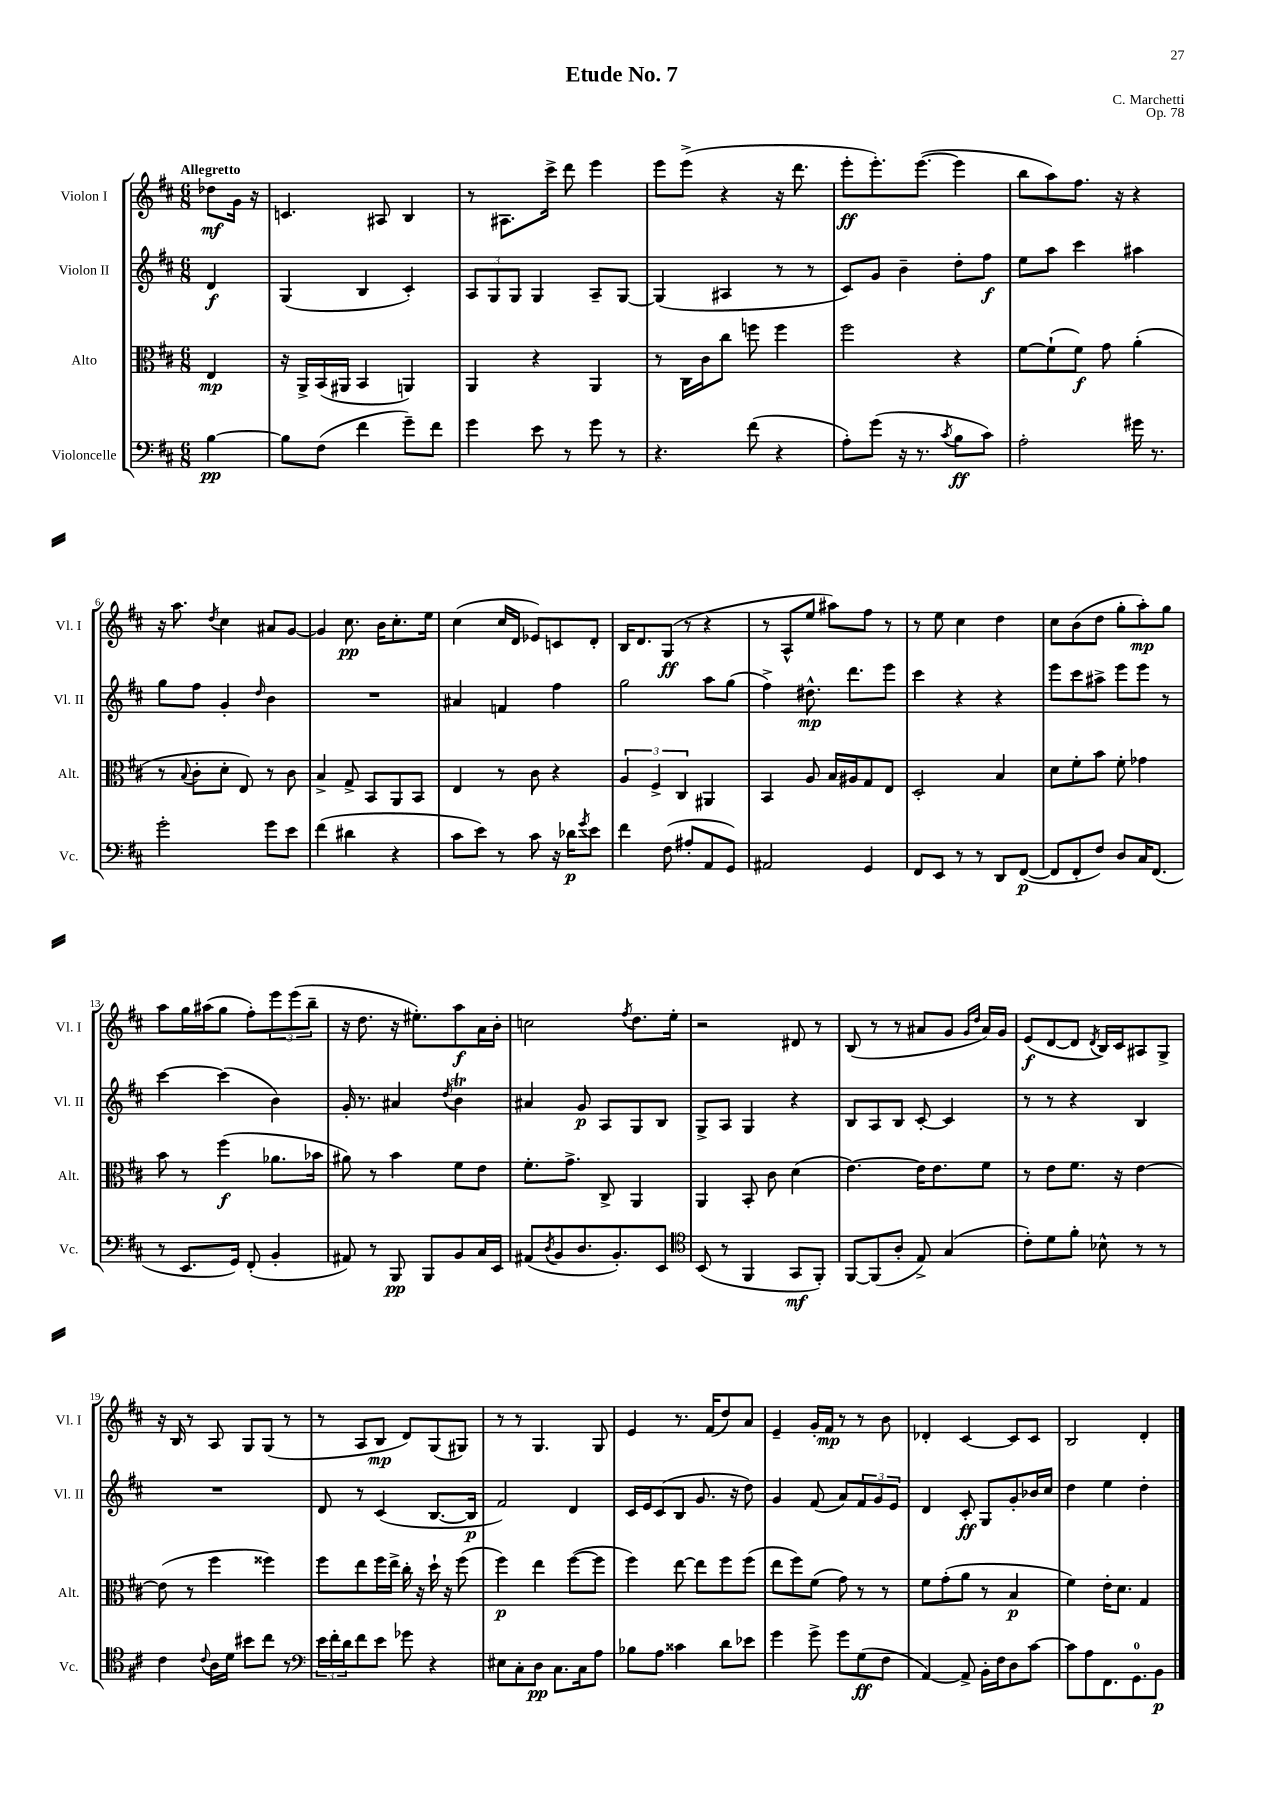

**kern	**kern	**kern	**kern
*staff4	*staff3	*staff2	*staff1
*clefF4	*clefC3	*clefG2	*clefG2
*k[f#c#]	*k[f#c#]	*k[f#c#]	*k[f#c#]
*M6/8	*M6/8	*M6/8	*M6/8
[4B	4E	4d	8dd-
.	.	.	16g
.	.	.	16r
=	=	=	=
8B]	16r	(4G	4.c
.	16AA^	.	.
(8F#	(16BB	.	.
.	16AA#	.	.
4f#	4BB	4B	.
.	.	.	8A#
8g~)	4AA)	4c#')	4B
8f#	.	.	.
=	=	=	=
4g	4AA	12A	8r
.	.	12G	.
.	.	.	8.A#
.	.	12G	.
8e	4r	4G	.
.	.	.	16ccc#^
8r	.	.	8ddd
8g	4AA	8A~	4eee
8r	.	[8G	.
=	=	=	=
4.r	8r	(4G]	8eee
.	16C#	.	(8eee^
.	16c#	.	.
.	8cc#	4A#	4r
(8f#	8ff	.	.
4r	4ff	8r	16r
.	.	.	8.ddd
.	.	8r	.
=	=	=	=
8A')	2ff#	8c#)	8eee'
(8g	.	8g	8.eee')
16r	.	4b~	.
8.r	.	.	([8.eee
8qc#	.	.	.
8B	4r	8dd'	4eee]
8c#)	.	8ff#	.
=	=	=	=
2A'	[8f#	8ee	8bb
.	(8f#`]	8aa	8aa)
.	8f#)	4ccc#	8.ff#
.	8g	.	.
.	.	.	16r
16g#	(4a'	4aa#	4r
8.r	.	.	.
=	=	=	=
2g'	8r	8gg	16r
.	.	.	8.aa
.	8qqB	.	.
.	8c#'	8ff#	.
.	.	.	8qdd
.	8d'	4g'	4cc#
.	8E)	.	.
.	.	16qqdd	.
8g	8r	4b	8a#
8e	8c#	.	[8g
=	=	=	=
(4f#	4B^	2.r	4g]
4d#	8G^	.	8.cc#
.	8BB	.	.
.	.	.	16b
4r	8AA	.	8.cc#'
.	8BB	.	.
.	.	.	16ee
=	=	=	=
8c#	4E	4a#	(4cc#
8e)	.	.	.
8r	8r	4f	16cc#
.	.	.	16d
8c#	8c#	.	8e-)
16r	4r	4ff#	8c
16d-	.	.	.
8qg	.	.	.
8e	.	.	8d'
=	=	=	=
4f#	6A	2gg	16B
.	.	.	8.d
.	6F#^	.	.
(8F#	.	.	(8G
.	6C#	.	.
8A#'	.	.	8r
8AA	4AA#	8aa	4r
8GG)	.	(8gg	.
=	=	=	=
2AA#	4BB	4ff#^)	8r
.	.	.	8A^^
.	8A	8.dd#^^	8ee
.	16B	.	8aa#)
.	16A#	8.ddd	.
4GG	8G	.	8ff#
.	8E	8eee	8r
=	=	=	=
8FF#	2D'	4ccc#	8r
8EE	.	.	8ee
8r	.	4r	4cc#
8r	.	.	.
8DD	4B	4r	4dd
([8FF#	.	.	.
=	=	=	=
8FF#]	8d	8eee	8cc#
8FF#'	8f#'	8ccc#	(8b
8F#)	8b	8aa#^	8dd
8D	8f#'	8eee	8gg'
16C#	4g-	8eee	8aa')
(8.FF#	.	.	.
.	.	8r	8gg
=	=	=	=
8r	8b	[4ccc#	8aa
8.EE	8r	.	16gg
.	.	.	(16aa#
.	(4ff#	(4ccc#]	8gg
16GG)	.	.	.
(8FF#'	.	.	8ff#')
4BB'	8.a-	4b)	12eee
.	.	.	(12eee
.	.	.	12bb~
.	16b-	.	.
=	=	=	=
8AA#)	8a#)	16g'	16r
.	.	8.r	8.dd
8r	8r	.	.
8BBB	4b	4a#	16r
.	.	.	8.ee#')
8BBB	.	.	.
.	.	8qdd	.
8BB	8f#	4b	8aa
16C#	8e	.	16a
16EE	.	.	16b'
=	=	=	=
(8AA#	8.f#'	4a#	2cc
8qD	.	.	.
8BB	.	.	.
.	8.g^	.	.
8.D	.	8g	.
.	8C#^	8A	.
8.BB')	.	.	.
.	.	.	8qff#
.	4AA	8G	8.dd
8EE	.	8B	.
.	.	.	16ee'
=	=	=	=
*clefC4	*	*	*
(8BB	4AA	8G^	2r
8r	.	8A	.
4FF#	8BB'	4G	.
.	8c#	.	.
8GG	(4d	4r	8d#
8FF#')	.	.	8r
=	=	=	=
[8FF#	[4.e)	8B	(8B
(8FF#]	.	8A	8r
8A'	.	8B	8r
8E^)	16e]	[8c#'	8a#
.	8.e	.	.
(4G	.	4c#]	8g
.	.	.	16qqg
.	.	.	16qqdd
.	8f#	.	16a#)
.	.	.	16g
=	=	=	=
8c#')	8r	8r	(8e
8d	8e	8r	[8d
8f#'	8.f#	4r	8d]
.	.	.	8qd
8B-^^	.	.	16B)
.	16r	.	16c#
8r	[4e	4B	8A#
8r	.	.	8G^
=	=	=	=
4c#	(8e]	2.r	16r
.	.	.	16B
.	8r	.	8r
8qqc#	.	.	.
16A	4ff#	.	8A
16d	.	.	.
8b#	.	.	8G
8cc#	4ff##)	.	(8G
8r	.	.	8r
=	=	=	=
*clefF4	*	*	*
24e	8ff#	8d	8r
24f#'	.	.	.
24d	.	.	.
8f#	8ee	8r	8A
8e	16ff#	(4c#	8B
.	16ee^	.	.
8g-	16cc#'	.	8d)
.	16r	.	.
4r	16dd`	[8.B	(8G
.	16r	.	.
.	(8ff#	.	8G#)
.	.	16B]	.
=	=	=	=
8E#	4ff#)	2f#)	8r
8C#'	.	.	8r
8D	4ee	.	4.G
8.C#	.	.	.
.	([8ff#	4d	.
16C#	.	.	.
8A	8ff#]	.	8G
=	=	=	=
8B-	4ff#)	16c#	4e
.	.	16e	.
8A	.	(8c#	.
4c##	[8ee	8B	8.r
.	8ee]	8.g	.
.	.	.	(16f#
8d	8ff#	.	8dd)
.	.	16r	.
8e-	(8ff#	8dd)	8a
=	=	=	=
4g	8ee	4g	4e~
.	8ff#)	.	.
8g^	(8f#	(8f#	16g'
.	.	.	16f#
8g	8g)	8a)	8r
(8G	8r	12f#	8r
.	.	12g	.
8F#	8r	.	8b
.	.	12e	.
=	=	=	=
[4AA)	8f#	4d	4d-'
.	(8g'	.	.
8AA^]	8a	8c#'	[4c#
16BB'	8r	8G	.
16F#	.	.	.
8D	4B	8g'	8c#]
[8c#	.	16b-	8c#
.	.	16cc#	.
=	=	=	=
8c#]	4f#)	4dd	2B
8A	.	.	.
8.FF#	16e'	4ee	.
.	8.d	.	.
8.GG	.	.	.
.	4G	4dd'	4d'
8BB	.	.	.
==	==	==	==
*-	*-	*-	*-
